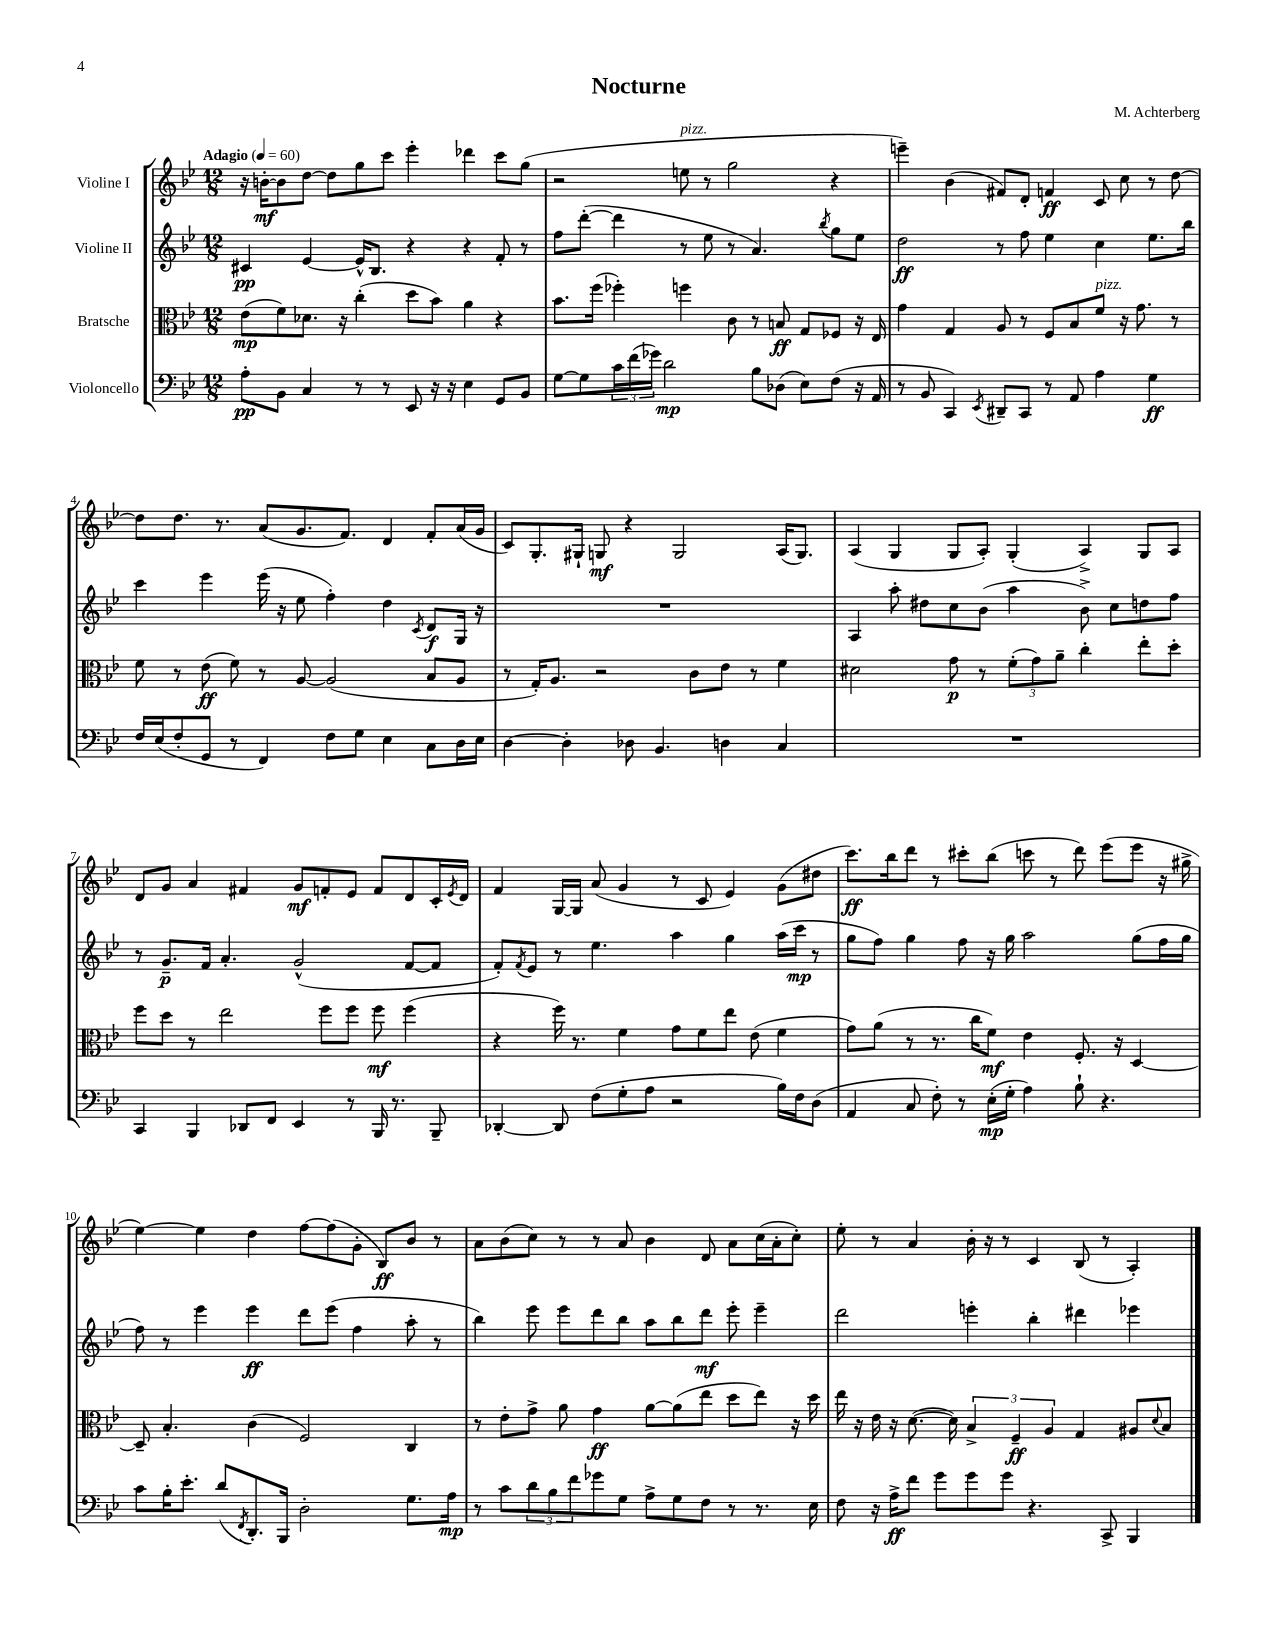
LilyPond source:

\header { title = "Nocturne" composer = "M. Achterberg" }
<<
\new StaffGroup <<
\new Staff = "s0" \with { instrumentName = "Violine I" } {
    \clef treble \key bes \major \numericTimeSignature \time 12/8 \tempo "Adagio" 4 = 60
    r16 b'16~-.\mf b'8 d''8~ d''8 g''8 c'''8 ees'''4-. des'''4 c'''8 g''8( |
    r2 e''8^\markup { \italic "pizz." } r8 g''2 r4 |
    e'''4--) bes'4( fis'8) d'8-. f'4\ff c'8 c''8 r8 d''8~ |
    d''8 d''8. r8. a'8( g'8. f'8.) d'4 f'8-. a'16( g'16 |
    c'8) g8.-. gis16-! g8\mf r4 g2 a16( g8.) |
    a4( g4 g8 a8-.) g4-.( a4->) g8 a8 |
    d'8 g'8 a'4 fis'4 g'8\mf f'8-. ees'8 f'8 d'8 c'16-. \acciaccatura { ees'8 } d'16 |
    f'4 g16~ g16 a'8( g'4 r8 c'8 ees'4) g'8( dis''8 |
    c'''8.\ff) bes''16 d'''8 r8 cis'''8-. bes''8( c'''8 r8 d'''8) ees'''8( ees'''8 r16 gis''16-> |
    ees''4~) ees''4 d''4 f''8~ f''8( g'8-. bes8\ff) bes'8 r8 |
    a'8 bes'8( c''8) r8 r8 a'8 bes'4 d'8 a'8 c''16( a'16-. c''8-.) |
    ees''8-. r8 a'4 bes'16-. r16 r8 c'4 bes8( r8 a4-.) \bar "|." |
}
\new Staff = "s1" \with { instrumentName = "Violine II" } {
    \clef treble \key bes \major \numericTimeSignature \time 12/8
    cis'4\pp ees'4~ ees'16-^ bes8. r4 r4 f'8-. r8 |
    f''8 d'''8~-.( d'''4 r8 ees''8 r8 a'4.) \acciaccatura { bes''8 } g''8 ees''8 |
    d''2\ff r8 f''8 ees''4 c''4 ees''8. bes''16 |
    c'''4 ees'''4 ees'''16( r16 ees''8 f''4-.) d''4 \acciaccatura { c'8 } d'8\f g16 r16 |
    R1. |
    a4 a''8-. dis''8 c''8 bes'8( a''4 bes'8->) c''8 d''8 f''8 |
    r8 g'8.--\p f'16 a'4.-. g'2-^( f'8~ f'8 |
    f'8-.) \acciaccatura { f'8 } ees'8 r8 ees''4. a''4 g''4 a''16( c'''16\mp r8 |
    g''8 f''8) g''4 f''8 r16 g''16 a''2 g''8( f''16 g''16 |
    f''8) r8 ees'''4 ees'''4\ff d'''8 ees'''8( f''4 a''8-. r8 |
    bes''4) ees'''8 ees'''8 d'''8 bes''8 a''8 bes''8 d'''8\mf ees'''8-. ees'''4-- |
    d'''2 e'''4-. bes''4-. dis'''4 ees'''4 \bar "|." |
}
\new Staff = "s2" \with { instrumentName = "Bratsche" } {
    \clef alto \key bes \major \numericTimeSignature \time 12/8
    ees'8\mp( f'8) des'8. r16 c''4-.( d''8 bes'8) a'4 r4 |
    bes'8. f''16( fes''4-.) f''4 c'8 r8 b8\ff g8 fes8 r16 ees16 |
    g'4 g4 a8 r8 f8 bes8 f'8^\markup { \italic "pizz." } r16 g'8. r8 |
    f'8 r8 ees'8\ff( f'8) r8 a8~ a2( bes8 a8 |
    r8 g16-.) a8. r2 c'8 ees'8 r8 f'4 |
    dis'2 g'8\p r8 \tuplet 3/2 { f'8-.( g'8) a'8-- } c''4-. ees''8-. d''8-. |
    f''8 d''8 r8 ees''2 f''8 f''8 f''8\mf f''4( |
    r4 f''16) r8. f'4 g'8 f'8 ees''8 ees'8( f'4 |
    g'8) a'8( r8 r8. c''16 f'8\mf) ees'4 f8.-. r16 d4~ |
    d8-- bes4.-. c'4( f2) c4 |
    r8 ees'8-. g'8-> a'8 g'4\ff a'8~ a'8( ees''8 d''8 ees''8) r16 d''16 |
    ees''16 r16 ees'16 r16 d'8.~( d'16) \tuplet 3/2 { bes4-> f4--\ff a4 } g4 ais8 \appoggiatura { d'8 } bes8 \bar "|." |
}
\new Staff = "s3" \with { instrumentName = "Violoncello" } {
    \clef bass \key bes \major \numericTimeSignature \time 12/8
    a8-.\pp bes,8 c4 r8 r8 ees,8 r16 r16 ees4 g,8 bes,8 |
    g8~ g8 \tuplet 3/2 { c'16 f'16( ges'16) } d'2\mp bes8 des8( ees8) f8( r16 a,16 |
    r8 bes,8 c,4) \acciaccatura { ees,8 } dis,8-- c,8 r8 a,8 a4 g4\ff |
    f16 ees16( f8-. g,8 r8 f,4) f8 g8 ees4 c8 d16 ees16 |
    d4~ d4-. des8 bes,4. d4 c4 |
    R1. |
    c,4 bes,,4 des,8 f,8 ees,4 r8 bes,,16 r8. bes,,8-- |
    des,4~-. des,8 f8( g8-. a8 r2 bes16) f16 d8( |
    a,4 c8 f8-.) r8 ees16-.\mp( g16-. a4) bes8-! r4. |
    c'8 bes16-. ees'8.-. d'8( \acciaccatura { f,8 } d,8.-.) bes,,16 d2-. g8. a16\mp |
    r8 c'8 \tuplet 3/2 { d'8 bes8 f'8 } ges'8 g8 a8-> g8 f8 r8 r8. ees16 |
    f8 r16 a16->\ff f'8 g'8 g'8 g'8 r4. c,8-> bes,,4 \bar "|." |
}
>>
>>
